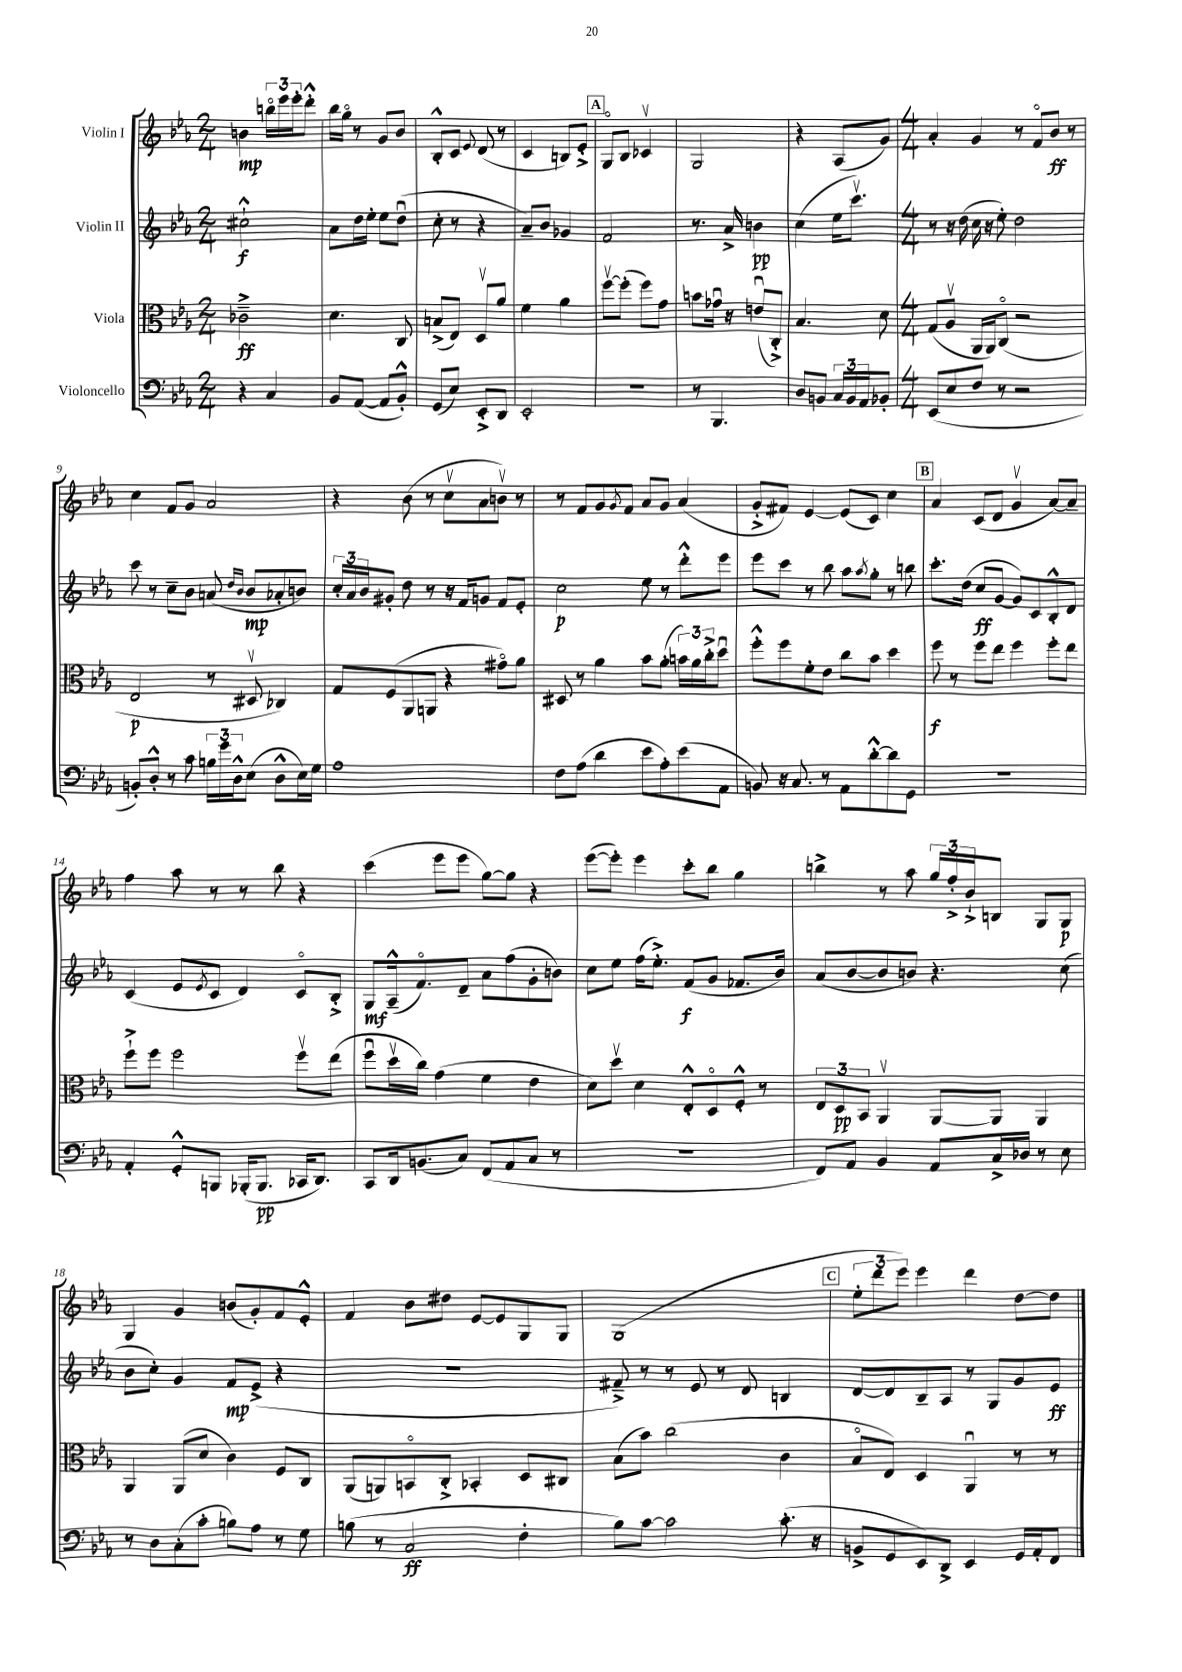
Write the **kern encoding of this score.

**kern	**kern	**kern	**kern
*staff4	*staff3	*staff2	*staff1
*clefF4	*clefC3	*clefG2	*clefG2
*k[b-e-a-]	*k[b-e-a-]	*k[b-e-a-]	*k[b-e-a-]
*M2/4	*M2/4	*M2/4	*M2/4
4r	2c-~^	2cc#`^^	4b
4C	.	.	24bbo
.	.	.	24eee-
.	.	.	24eee-'
.	.	.	8ddd'^^
=	=	=	=
8BB-	4.d	8a-	16bb-
.	.	.	16ggo
([8AA-	.	16dd	8r
.	.	16ee-'	.
8AA-]	.	8ee-	8g
8BB-'^^)	8C	(8ddu	8b-
=	=	=	=
(8GG	(8B^	8cc'	8B-'^^
8E-)	8E-)	8r	8c
.	.	.	8qqe-
8EE-'^	8Dv	4r	(8d
8DD	8a-	.	8r
=	=	=	=
2EE-'	4f	8a-~)	4c
.	.	8b-	.
.	4a-	4g-	8B)
.	.	.	8e-'^
=	=	=	=
2r	[8ffv	2f	8Go
.	(8ff']	.	8B-
.	8ff)	.	4c-v
.	8g	.	.
=	=	=	=
8r	8b	8.r	2G
4.BBB-	16g-u	.	.
.	16r	16a-^	.
.	(8eu	4b	.
.	8C'^)	.	.
=	=	=	=
8D	4.B-	(4cc	4r
8BB	.	.	.
24C	.	16ee-	(8A-
24BB	.	.	.
.	.	8.cccv)	.
24AA-	.	.	.
8BB-'	8d	.	8g)
=	=	=	=
*M4/4	*M4/4	*M4/4	*M4/4
(8EE-	(8G	8r	4a-'
8E-	8A-v	16r	.
.	.	(16dd	.
8F	16AA-	16cc	4g
.	16AA-)	16r	.
8r	(8Co	8ee-')	.
2r	2r	2dd	8r
.	.	.	8fo
.	.	.	8b-
.	.	.	8r
=	=	=	=
8BB')	2E-	8ccc	4cc
8D'^^	.	8r	.
8r	.	8cc~	8f
8c	.	8b-	8g
24B	8r	(8a	2a-
24g	.	.	.
24D^^	.	.	.
.	.	16qqdd	.
.	.	16qqb-	.
(8E-	8D#v	8b-	.
8D^^	4C-)	8a-'	.
16E-)	.	8b)	.
16G	.	.	.
=	=	=	=
1A-	8G	24cc'	4r
.	.	24a-	.
.	.	24b-	.
.	(8F	8g#'	.
.	8AA-	8dd	(8b-
.	8AA	8r	8r
.	4r	16r	8ccv
.	.	16f	.
.	.	8g	8a-
.	8g#o)	8f	8bv)
.	8a-	8e-'	8r
=	=	=	=
8F	8D#	2cc	8r
(8A-	8r	.	8f
4d	4a-	.	8g
.	.	.	8qg
.	.	.	8f
8e-	8b-	8ee-	8a-
8A-')	(8a-'	8r	8g
(8e-	24b)	8ddd'^^	(4a-
.	24a-	.	.
.	24cc'^	.	.
8AA-	8ddu	8eee-	.
=	=	=	=
8BB)	8ff'^^	8eee-	8g'^
16r	8ff	8ccc	8f#)
8.C	.	.	.
.	8f'	8r	[4e-
8r	8e-	8bb-	.
8AA-	8cc	8aa-	(8e-]
.	.	8qaa-	.
[8d'^^	8b-	8gg'	8c)
8d]	4dd	8r	4cc
8GG	.	8bb	.
=	=	=	=
1r	8ff	8.ccc'	4a-
.	8r	.	.
.	.	(16dd	.
.	8ff	8cc	(8c
.	8ee-	[8g	8d
.	4ff	8g])	4gv
.	.	8c	.
.	8ff'	8B-'^^	[8a-)
.	8ee-	8d	8a-~]
=	=	=	=
4AA-'	8ff`^	(4c	4ff
.	8ff	.	.
8GG'^^	2ff	8e-	8aa-
.	.	8qe-	.
8BBB	.	8c	8r
(16BBB-'	.	4d)	8r
8.BBB-	.	.	.
.	.	.	8bb-
16CC-	8ffv	8co	4r
8.DD)	.	.	.
.	(8ee-	8B-'^	.
=	=	=	=
8CC	8ffu	8G	(4ccc
16DD	16ddv	(16A-~^^	.
(8.BB	16cc)	8.fo)	.
.	(4g	.	8eee-
8C)	.	8d~	8eee-
(8FF	4f	8a-	[8gg)
8AA-	.	(8ff	8gg]
8C	4e-	8g'	4r
8r	.	8b)	.
=	=	=	=
1r	8d)	8cc	([8eee-
.	8ddv	8ee-	8eee-'])
.	4d	(16ff	4eee-
.	.	8.ee-'^)	.
.	8E-'^^	(8f	8ccc'
.	8Do	8g	8bb-
.	8F'^^	8.f-	4gg
.	8r	.	.
.	.	16b-)	.
=	=	=	=
8FF)	12E-	(8a-	4bb^
.	12D	.	.
8AA-	.	[8b-	.
.	12BB-	.	.
4BB-	4AA-v	8b-]	8r
.	.	8b)	8aa-
8AA-	[8AA-	4.r	24gg
.	.	.	24ff'^
.	.	.	24b-`^
16C^	8AA-]	.	8B
16D-	.	.	.
8r	4AA-	.	8G
8E-	.	(8cc	8G
=	=	=	=
8r	4AA-	8b-	4G
8D	.	8cc')	.
(8C'	(8AA-	4g	4g
8c'	8d	.	.
8B)	4c)	8f	(8b
8A-	.	(8e-^	8g')
8r	8F	4r	8f
8G	8C	.	8e-'^^
=	=	=	=
(8B	(8AA-	1r	4f
8r	8AA)	.	.
2C	8BBo	.	8b-
.	8C'^	.	8dd#
.	4BB-'	.	[8e-
.	.	.	8e-]
4F'	8D	.	8G
.	8C#	.	8G
=	=	=	=
8B-)	(8B-	8f#~^)	(1G
[8c	8b-)	8r	.
2c]	(2cc	8r	.
.	.	8e-	.
.	.	8r	.
.	.	8d	.
(8.c'	4c	4B	.
16r	.	.	.
=	=	=	=
8BB^	8B-o	[8d	12ee-'
.	.	.	12ddd
8GG	8E-)	8d]	.
.	.	.	12eee-)
8EE-)	4D	8B-~	4eee-
8DD^	.	8A-	.
4EE-	4AA-u	8r	4ddd
.	.	8G	.
16GG	8r	8g	[8dd
16AA-'	.	.	.
8FF	8r	8e-	8dd]
==	==	==	==
*-	*-	*-	*-
